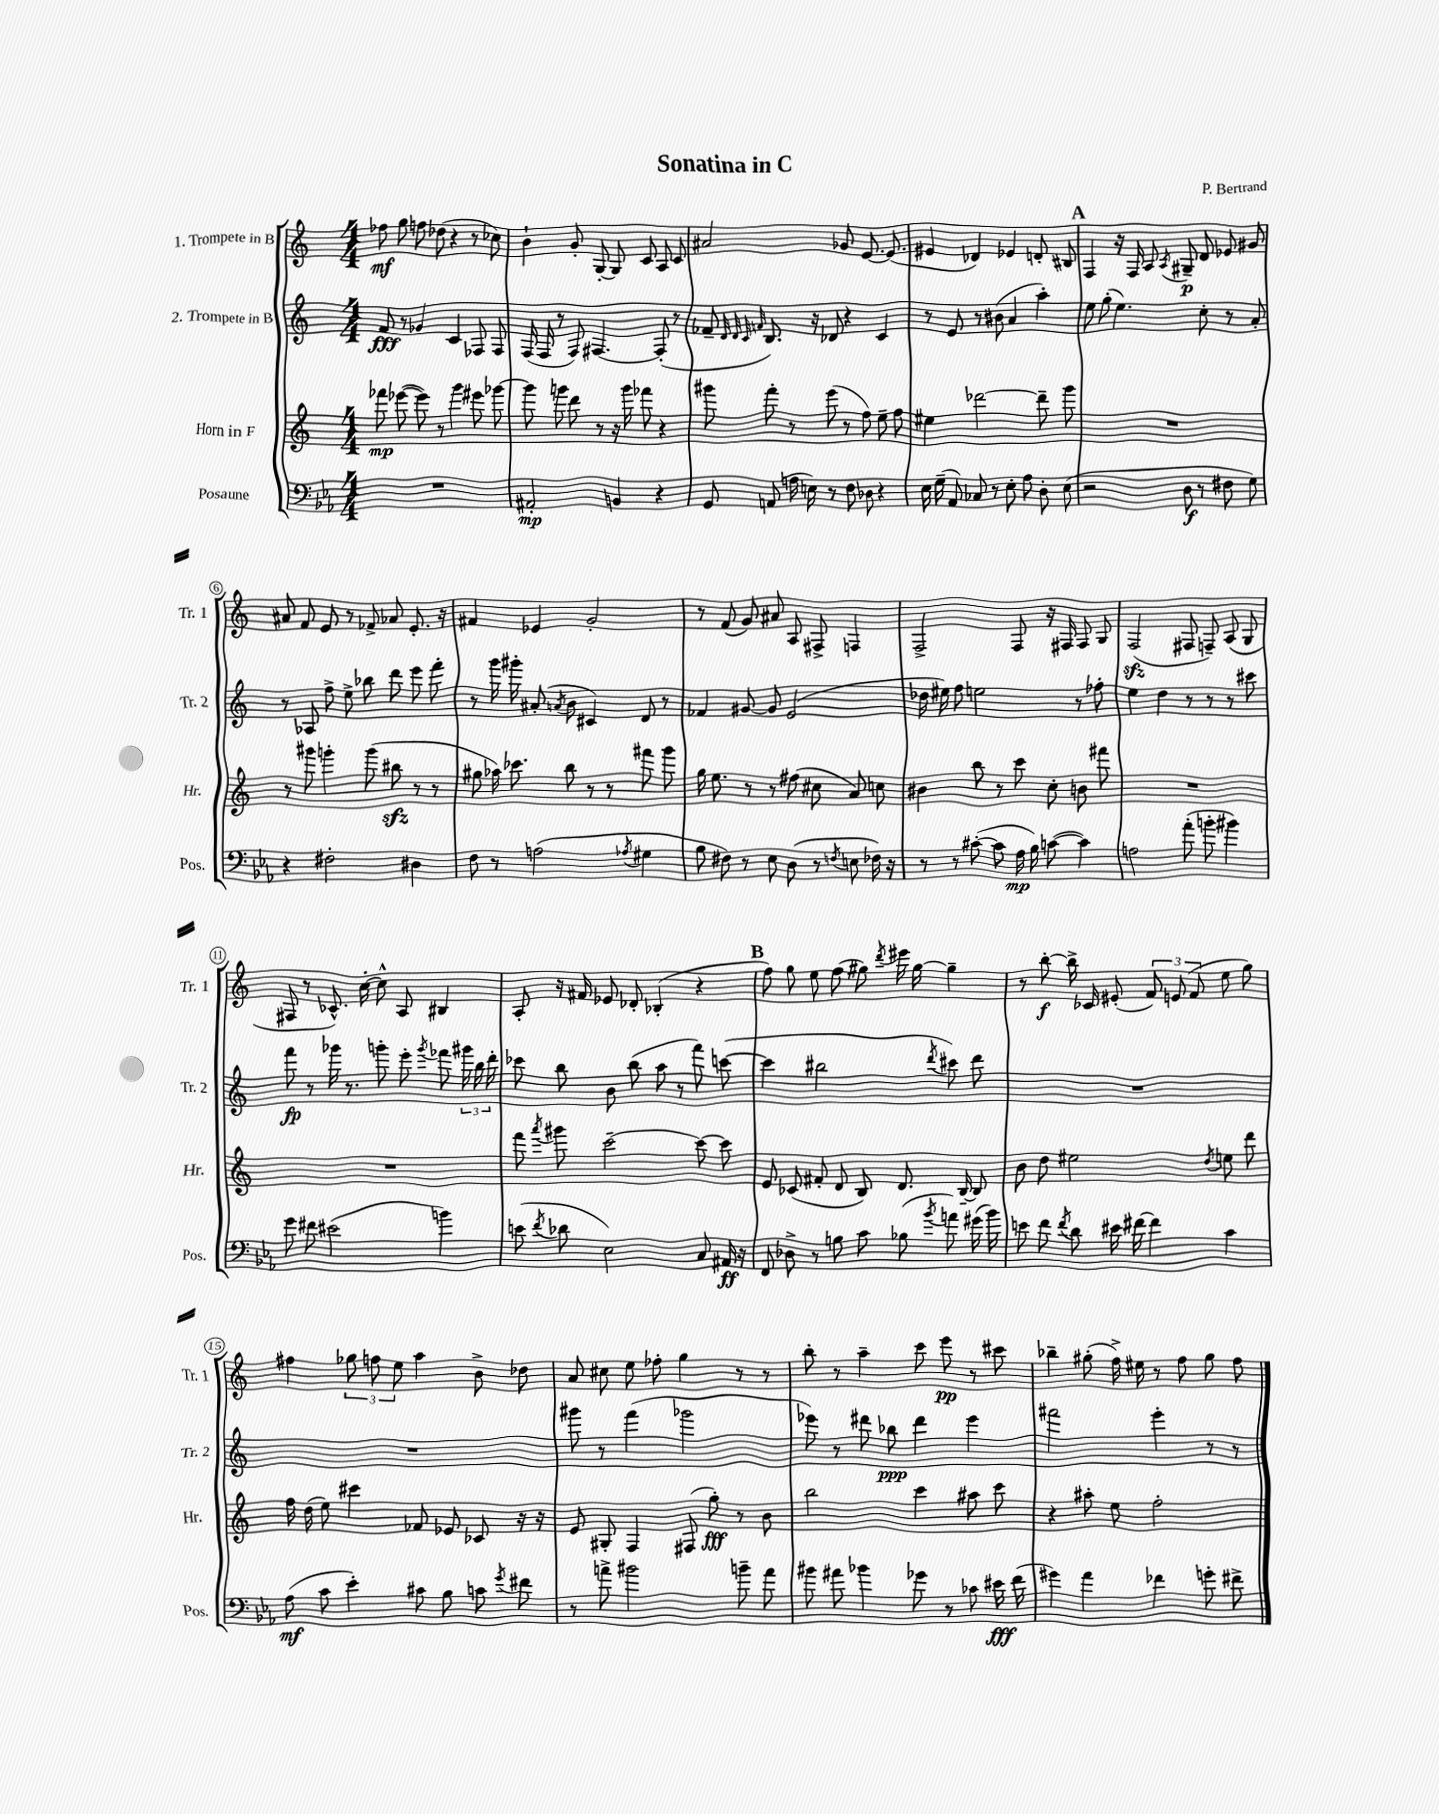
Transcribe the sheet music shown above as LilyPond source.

\header { title = "Sonatina in C" composer = "P. Bertrand" }
<<
\new StaffGroup <<
\new Staff = "s0" \with { instrumentName = "1. Trompete in B" shortInstrumentName = "Tr. 1" } {
    \clef treble \key c \major \numericTimeSignature \time 4/4
    \autoBeamOff fes''8\mf g''8 f''8 des''8( r4 r8 ces''8) |
    b'4-! g'8-. g8~-. g8 c'8 a8 c'8 |
    ais'2 ges'8 e'8.~ e'8.( |
    eis'4 des'4) ees'4 d'8-. bis8 |
    \mark \markup { \bold "A" } f4 r16 f16 a8 \acciaccatura { a8 } gis8--\p d'8 ees'8 gis'8 |
    ais'8 f'8 e'8 r8 fes'8-> aes'8 e'8.-. r16 |
    fis'4 ees'4 g'2-. |
    r8 f'8( g'8) ais'8 a8 fis8-> f4 |
    f2-> f8 r16 fis16 fis8 g8 |
    f2\sfz( fis8 f8--) a8( g8 |
    fis8 r8 ces'8.-^) c''16~-. c''8-^ a8 bis4 |
    a8-. r16 fis'16 ees'8 des'8-. bes4-.( r4 |
    \mark \markup { \bold "B" } f''8) g''8 e''8 f''8( gis''8) \acciaccatura { d'''8 } eis'''16 gis''16~ gis''4-- |
    r8 b''8~-.\f b''16-> ces'16 eis'8-.( \tuplet 3/2 { f'8) e'8( f'8 } e''8 g''8) |
    fis''4 \tuplet 3/2 { ges''8 f''8 e''8 } a''4 b'8-> des''8 |
    a'8 cis''8 e''8 fes''8-. g''4 r8 r8 |
    b''8-. r8 a''4-- c'''8 e'''8\pp r8 cis'''8 |
    bes''4-- gis''8-.( f''16->) eis''16 r8 f''8 gis''8 f''8 \bar "|." |
}
\new Staff = "s1" \with { instrumentName = "2. Trompete in B" shortInstrumentName = "Tr. 2" } {
    \clef treble \key c \major \numericTimeSignature \time 4/4
    \autoBeamOff f'8\fff r8 ges'4 c'4 fes8 fes8 |
    f16( f16 r8 f8) fis4.~ fis8-.( r8 |
    fes'8-- \grace { d'32 d'32 c'32 f'32 } b8.) r16 des'8 r4 c'4 |
    r8 e'8 r8 bis'8( a'4 a''4-.) |
    \mark \markup { \bold "A" } e''8 g''8-.( e''4.) c''8-. r8 a'8-. |
    r8 aes8 f''8-> e''8-> bes''8 d'''8 e'''8 f'''8-. |
    r8 g'''16 gis'''16-. ais'8-.( \acciaccatura { a'8 } b'8 cis'4) d'8 r8 |
    fes'4 gis'8~ gis'8 e'2( |
    des''16 eis''16) f''8 e''2 r8 fes''8-. |
    e''4 d''4 r8 r8 r8 cis'''8 |
    f'''8\fp r8 ges'''16 r8. g'''8-. e'''8-. \acciaccatura { g'''8 } fes'''8 \tuplet 3/2 { gis'''16 b''16 d'''16-. } |
    ces'''8 b''8 b'8 b''8( a''8 r8 f'''8) c'''8~( |
    \mark \markup { \bold "B" } c'''4 bis''2 \acciaccatura { d'''8 } cis'''8) d'''8 |
    R1 |
    R1 |
    gis'''8 r8 f'''4( ges'''2 |
    ees'''8) r8 dis'''8 bes''8\ppp dis'''4 ees'''4 |
    fis'''2 e'''4-. r8 r8 \bar "|." |
}
\new Staff = "s2" \with { instrumentName = "Horn in F" shortInstrumentName = "Hr." } {
    \clef treble \key c \major \numericTimeSignature \time 4/4
    \autoBeamOff fes'''8\mp ees'''8~( ees'''8) r8 g'''4 eis'''8 ges'''8~ |
    ges'''8 g'''8 d'''8 r8 r16 g'''16 fes'''8 r4 |
    gis'''8 f'''8-. r8 e'''8( r8 f''8) e''8-- f''8 |
    eis''4 des'''2~ des'''8-- g'''8 |
    \mark \markup { \bold "A" } R1 |
    r8 gis'''8 g'''4-. g'''8( bis''8\sfz r8 r8 |
    gis''8 aes''16) ces'''8. b''8 r8 r8 fis'''8 g'''8 |
    g''16 e''8. r8 r8 fis''8( cis''8 a'8) c''8 |
    bis'4 b''8 r8 c'''8 c''8-. b'8 fis'''8 |
    R1 |
    R1 |
    f'''8 \acciaccatura { a'''8 } gis'''8 c'''2~-- c'''8~ c'''8 |
    \mark \markup { \bold "B" } e'8 ces'8( fis'8-. d'8 b8) d'8. b16~-- b8 |
    b'8 d''8 eis''2 \acciaccatura { d''8 } e''8 d'''8 |
    f''16 d''16( e''8) cis'''4 fes'8 ees'8 ces'8 r16 r16 |
    e'8 gis8-. f4 fis8( g''8-.\fff) r8 b'8 |
    b''2 c'''4 ais''8 c'''8 |
    r4 ais''8-. e''8 f''2-. \bar "|." |
}
\new Staff = "s3" \with { instrumentName = "Posaune" shortInstrumentName = "Pos." } {
    \clef bass \key ees \major \numericTimeSignature \time 4/4
    \autoBeamOff R1 |
    ais,2-.\mp b,4 r4 |
    g,8 a,8( a16 e16) r8 f8 des8 r4 |
    ees16 g16--( aes,8) ces8 r8 ees8-. aes8 d8-. ees8( |
    \mark \markup { \bold "A" } r2 d8\f r8 fis8 g8) |
    r4 fis2-. dis4 |
    f8 r8 a2( \acciaccatura { aes8 } gis4 |
    bes8 fis8) r8 ees8 d8( r8 \acciaccatura { f8 } e8 fes16) r16 |
    r8 r8 cis'8~-.( cis'8 aes16\mp bes16) c'8~( c'4) |
    a2 aes'8-.( b'8-. bis'4) |
    g'8 fis'8 eis'2( b'4) |
    e'8( \acciaccatura { f'8 } des'8 ees2) c8 ais,16\ff r16 |
    \mark \markup { \bold "B" } f,8 des8-> r8 b8 c'8 bes8( \acciaccatura { bes'8 } a'8) gis'16( bes'16) |
    e'8 f'8 \acciaccatura { f'8 } d'8 eis'16 fis'16~ fis'4 c'4 |
    aes8\mf( c'8 ees'4-.) cis'8 bes8 c'8 \acciaccatura { g'8 } fis'8 |
    r8 a'8-> bis'2 b'8-- a'8 |
    bis'8 ais'8 bes'4 ges'8 r8 ces'8 eis'16\fff f'16( |
    gis'4) aes'4 fes'4 g'8-. fis'8-> \bar "|." |
}
>>
>>
\layout { \context { \Score \override BarNumber.stencil = #(make-stencil-circler 0.1 0.3 ly:text-interface::print) } }
